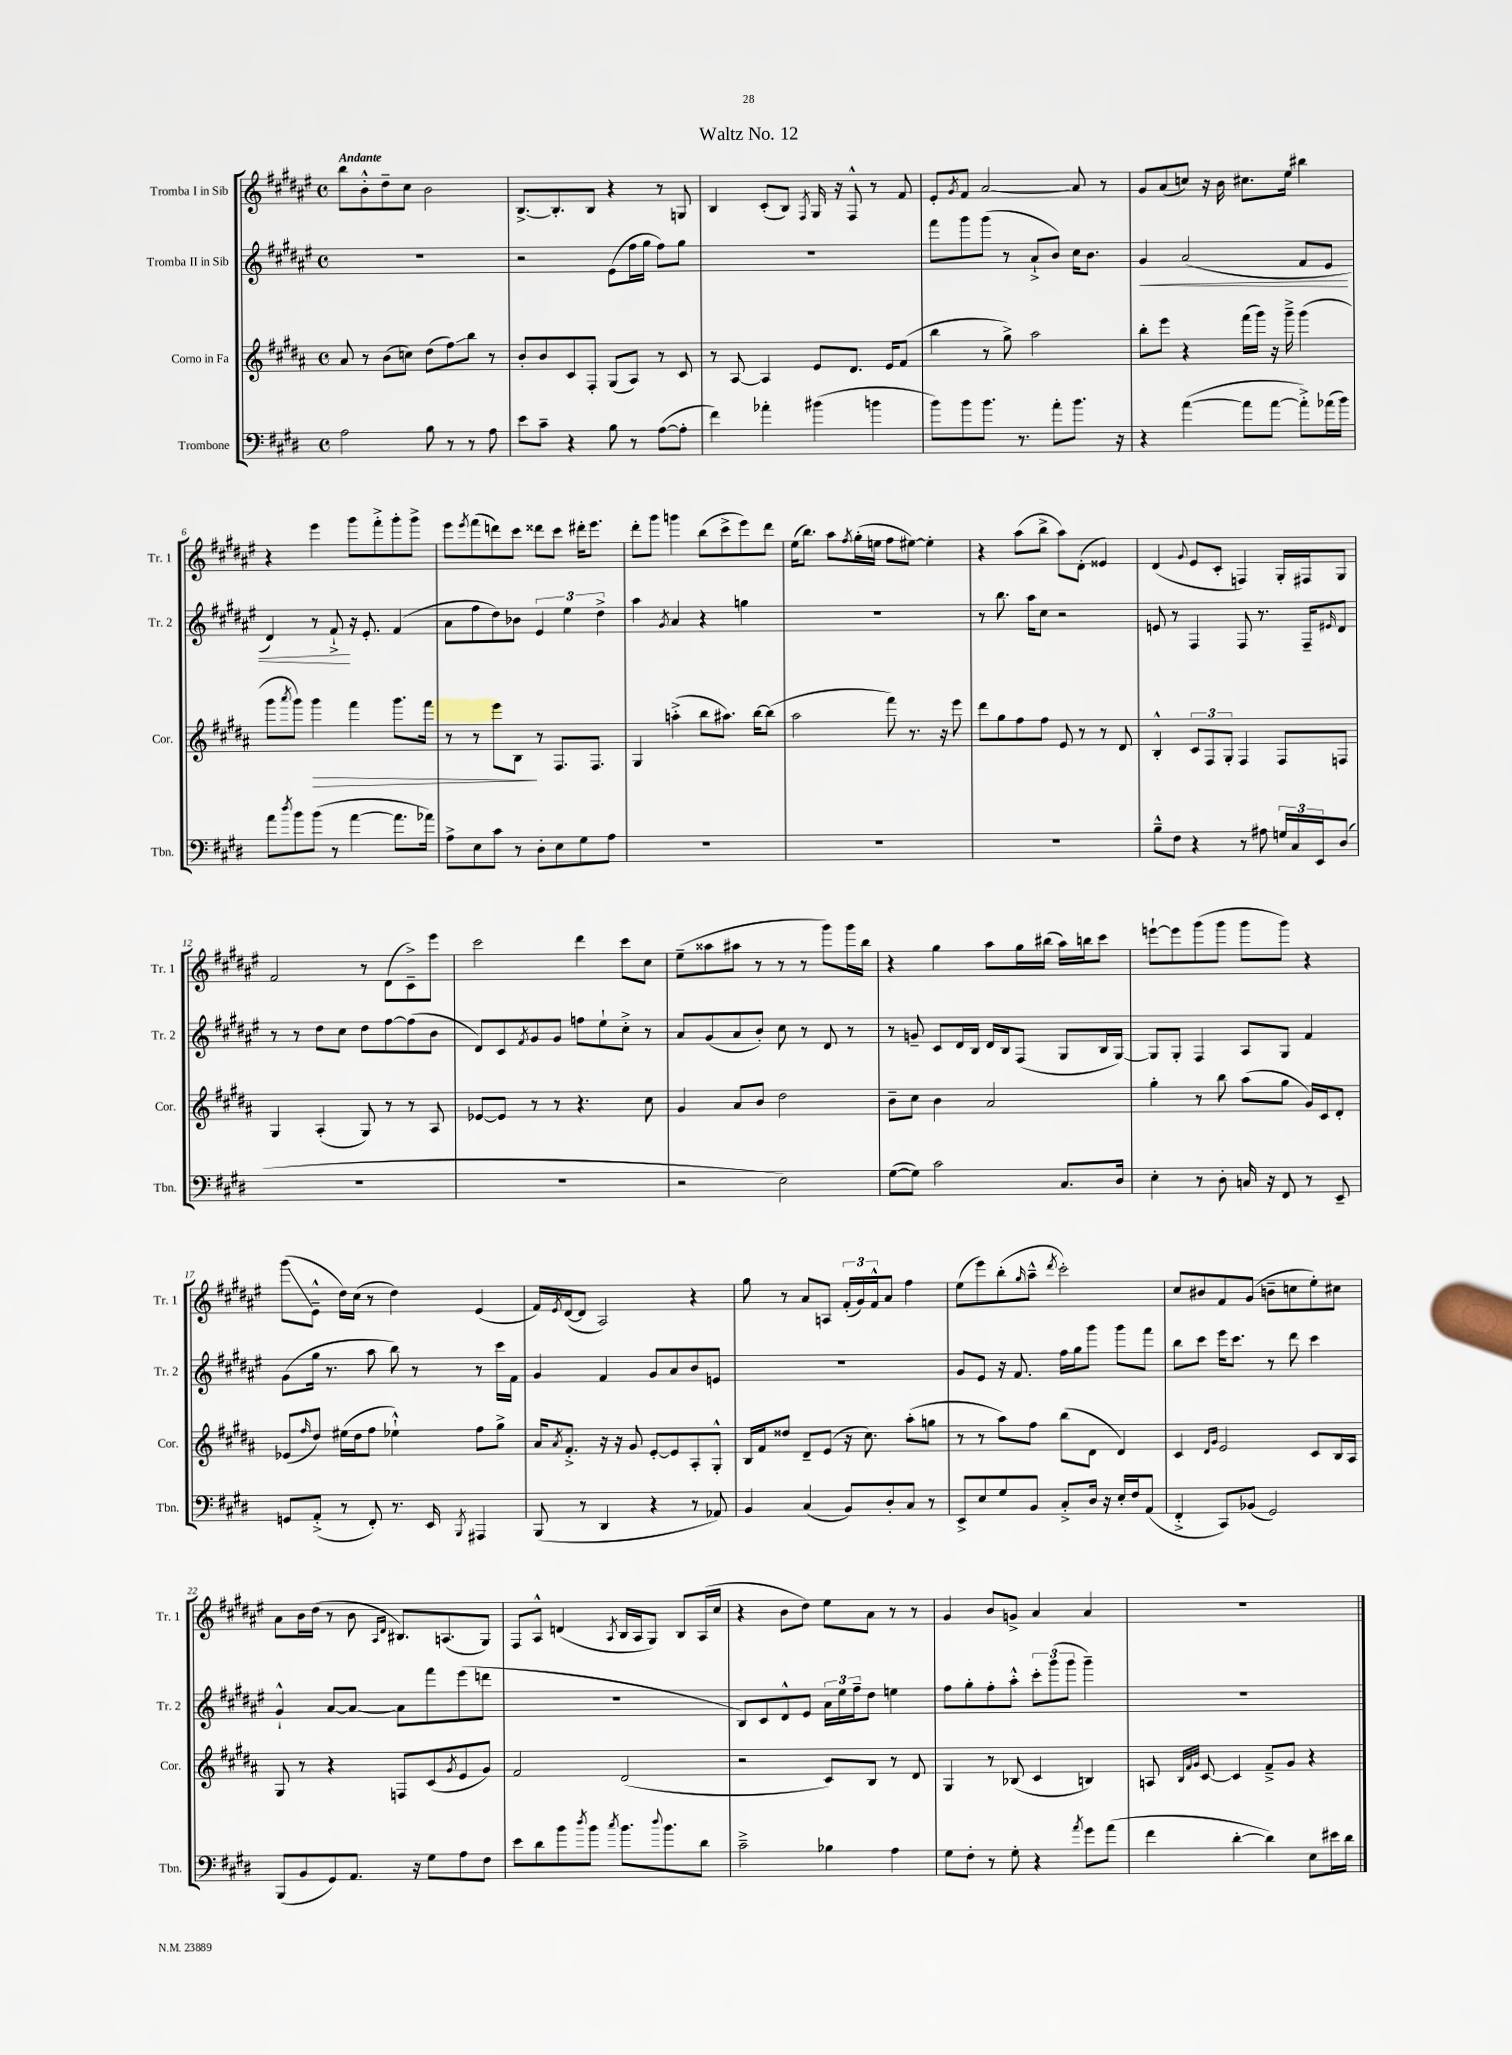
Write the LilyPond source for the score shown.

\header { title = "Waltz No. 12" }
<<
\new StaffGroup <<
\new Staff = "s0" \with { instrumentName = "Tromba I in Sib" shortInstrumentName = "Tr. 1" } {
    \clef treble \key fis \major \defaultTimeSignature \time 4/4 \tempo "Andante"
    b''8 b'8-.-^ dis''8-- cis''8 b'2 |
    b8.~-> b8.-. b8 r4 r8 g8 |
    b4 cis'8-.( b8) \acciaccatura { fis8 } gis16 r16 fis8-^ r8 fis'8 |
    eis'8-. \acciaccatura { gis'8 } fis'8 ais'2~ ais'8 r8 |
    gis'8 ais'8( c''8) r16 b'16 cis''8. eis''16 bis''4 |
    r4 eis'''4 gis'''8 fis'''8-.-> gis'''8-. gis'''8-> |
    eis'''8 \acciaccatura { eis'''8 } fis'''8( d'''8) cis'''8 disis'''8 cis'''8 dis'''16-. eis'''8. |
    dis'''8-. gis'''8 g'''4 b''8( cis'''8-> eis'''8) dis'''8 |
    eis''16( b''8.) ais''8 \acciaccatura { fis''8 } gis''16-.( e''16 fis''8 eis''8~) eis''4-. |
    r4 ais''8( b''8-> ais''8) dis'8-.( eisis'4) |
    dis'4( \appoggiatura { gis'8 } eis'8 cis'8-. f4) gis16-. fis16 gis8 |
    fis'2 r8 dis'8( cis'8--->) eis'''8 |
    cis'''2 dis'''4 cis'''8 cis''8 |
    eis''8--( aisis''8 ais''8 r8 r8 r8 gis'''8) gis'''16 b''16 |
    r4 gis''4 ais''8 gis''16 bis''16( ais''16) b''16 cis'''8 |
    e'''8~-! e'''8 gis'''8( gis'''8 gis'''8 gis'''8) r4 |
    gis'''8\glissando( eis'8---^ dis''16) cis''16( r8 dis''4) eis'4( |
    fis'16) \acciaccatura { eis'8 } dis'16~( dis'8 ais2) r4 |
    gis''8 r8 ais'8 a8 \tuplet 3/2 { fis'16-.( gis'16) fis'16-^ } ais'8 fis''4 |
    eis''8( eis'''8) b''8-.( \grace { gis''16 } ais''8---^ \acciaccatura { dis'''8 } cis'''2-.) |
    cis''8 bis'8 fis'8 gis'8( b'8-- c''8 eis''8-.) cis''8 |
    ais'8 b'16 dis''16( r8 b'8 \grace { ais16 dis'16 } bis8.) a8.( gis8) |
    fis8 ais8-^ d'4( \acciaccatura { ais8 } b16 ais16 gis8) b8 ais16( cis''16 |
    r4 b'8 dis''8) eis''8 ais'8 r8 r8 |
    gis'4 b'8 g'8-> ais'4 ais'4 |
    R1 \bar "|." |
}
\new Staff = "s1" \with { instrumentName = "Tromba II in Sib" shortInstrumentName = "Tr. 2" } {
    \clef treble \key fis \major \defaultTimeSignature \time 4/4
    R1 |
    r2 eis'8( fis''16 gis''16 fis''8) gis''8 |
    R1 |
    fis'''8 gis'''8 gis'''8( r8 ais'8-!-> b'8) cis''16 b'8. |
    gis'4\< ais'2( fis'8 eis'8 |
    dis'4) r8 fis'8-!->\! r16 eis'8.-. fis'4( |
    ais'8 fis''8 dis''8) bes'8 \tuplet 3/2 { eis'4 eis''4 dis''4-> } |
    ais''4 \acciaccatura { gis'8 } ais'4 r4 g''4 |
    R1 |
    r8 b''8. ais''16 cis''8 r2 |
    e'8 r8 fis4 fis8 r8. fis16-- \grace { eis'16 } dis'8 |
    r8 r8 dis''8 cis''8 dis''8 fis''8~ fis''8( b'8 |
    dis'8) cis'8 \acciaccatura { fis'8 } gis'8 gis'8 f''8 eis''8-! cis''8-.-> r8 |
    ais'8 gis'8( ais'8 b'8-.) cis''8 r8 dis'8 r8 |
    r8 g'8-- cis'8 dis'16 b16 dis'16 b16 fis8( gis8 b16 gis16~) |
    gis8 gis8-. fis4 ais8 gis8 fis'4 |
    gis'8( gis''16 r8. ais''8 b''8) r8 r8 cis'''16 fis'16 |
    gis'4 fis'4 gis'8 ais'8 b'8 e'8 |
    R1 |
    gis'8 eis'8 r16 fis'8. fis''16 gis''16 gis'''8 gis'''8 fis'''8 |
    b''8 cis'''8 eis'''16 cis'''8. r8 dis'''8 cis'''4 |
    gis'4-!-^ ais'8~ ais'8~ ais'8 fis'''8 eis'''8( d'''8 |
    R1 |
    b8) cis'8 dis'8-^ eis'8 \tuplet 3/2 { ais'16 eis''16 fis''16-- } dis''8 e''4 |
    fis''8 gis''8-. fis''8-. ais''8-.-^ \tuplet 3/2 { cis'''8-. gis'''8( gis'''8 } gis'''4--) |
    R1 \bar "|." |
}
\new Staff = "s2" \with { instrumentName = "Corno in Fa" shortInstrumentName = "Cor." } {
    \clef treble \key b \major \defaultTimeSignature \time 4/4
    ais'8 r8 b'8( c''8) dis''8( fis''8\glissando) b''8 r8 |
    b'8-. b'8 cis'8 fis8-. gis8( ais8) r8 cis'8 |
    r8 ais8~ ais4 e'8 dis'8. e'16 fis'8( |
    b''4 r8 gis''8->) ais''2 |
    b''8-. e'''8 r4 fis'''16( gis'''16) r16 gis'''16---> gis'''4( |
    gis'''8 \acciaccatura { ais'''8 } gis'''8) gis'''4\> fis'''4 gis'''8. fis'''16 |
    r8 r8 e'''8 b8\! r8 fis8. fis8. |
    gis4 a''4-.->( b''8 ais''8.) b''16~ b''8( |
    ais''2 fis'''8) r8. r16 e'''8 |
    dis'''8 gis''8 fis''8 fis''8 e'8 r8 r8 dis'8 |
    b4-.-^ \tuplet 3/2 { cis'8 fis8 gis8-. } fis4 fis8 f8 |
    gis4 ais4-.( gis8) r8 r8 ais8 |
    ees'8~ ees'8 r8 r8 r4. cis''8 |
    gis'4 ais'8 b'8 dis''2 |
    b'8-- cis''8 b'4 ais'2 |
    gis''4-. r8 b''8 ais''8( gis''8 gis'16) cis'16 dis'8-. |
    ees'8( \grace { fis''16 } dis''8) eis''16( dis''16 fis''8 ees''4-!-^) fis''8 gis''8-> |
    ais'16 \acciaccatura { ais'8 } fis'8.-.-> r16 r16 gis'8 e'8~-. e'8 ais8-. gis8-.-^ |
    b16 fis'16 disis''8 dis'8-- e'8( r16 cis''8.) ais''8-.( g''8 |
    r8 r8 ais''8) fis''8 b''8( dis'8 dis'4) |
    cis'4 \grace { dis'16 gis'16 } e'2 cis'8 b16 ais16 |
    gis8 r8 r4 f8 cis'8( \acciaccatura { gis'8 } e'8 gis'8) |
    fis'2 dis'2( |
    r2 cis'8) b8 r8 dis'8 |
    gis4 r8 bes8( cis'4 b4) |
    a8 \grace { b32 fis'32 gis'32 } cis'8~ cis'4 fis'8---> gis'8 r4 \bar "|." |
}
\new Staff = "s3" \with { instrumentName = "Trombone" shortInstrumentName = "Tbn." } {
    \clef bass \key e \major \defaultTimeSignature \time 4/4
    a2 b8 r8 r8 a8 |
    e'8 cis'8-- r4 b8 r8 a8~( a8-. |
    fis'4) aes'4-. bis'4( b'4 |
    b'8) b'8 b'8. r8. a'8-. b'8. r16 |
    r4 a'4~( a'8 a'8~ a'8-.->) aes'16( b'16) |
    a'8 \acciaccatura { dis''8 } b'8 b'8( r8 a'4~ a'8. aes'16) |
    a8-> e8 cis'8 r8 dis8-. e8 gis8 a8 |
    R1 |
    R1 |
    R1 |
    b8---^ fis8 r4 r8 ais8 \tuplet 3/2 { g16 cis16 e,16 } dis8( |
    R1 |
    R1 |
    r2 e2) |
    gis8~( gis8) cis'2 cis8. dis16 |
    e4-. r8 dis8-. c16 r16 fis,8 r8 e,8-- |
    g,8 a,8-.->( r8 fis,8-.) r8. e,16 \acciaccatura { b,,8 } ais,,4 |
    b,,8( r8 dis,4 r4 r8 aes,8) |
    b,4 cis4( b,8) dis8-. cis8 r8 |
    e,8-> e8 gis8 b,8 cis8-.-> dis16 r16 e16-. fis16 a,8( |
    fis,4-.-> cis,8) bes,8( gis,2) |
    b,,8( b,8 gis,8) a,8. r16 gis8 a8 fis8 |
    e'8 dis'8 b'8 \acciaccatura { dis''8 } b'8 \acciaccatura { cis''8 } b'8. \appoggiatura { dis''8 } b'8. dis'8 |
    cis'2---> bes4 a4 |
    gis8 fis8-. r8 gis8-. r4 \acciaccatura { a'8 } gis'8 a'8( |
    fis'4 dis'4~-. dis'4) e8 eis'16 dis'16 \bar "|." |
}
>>
>>
